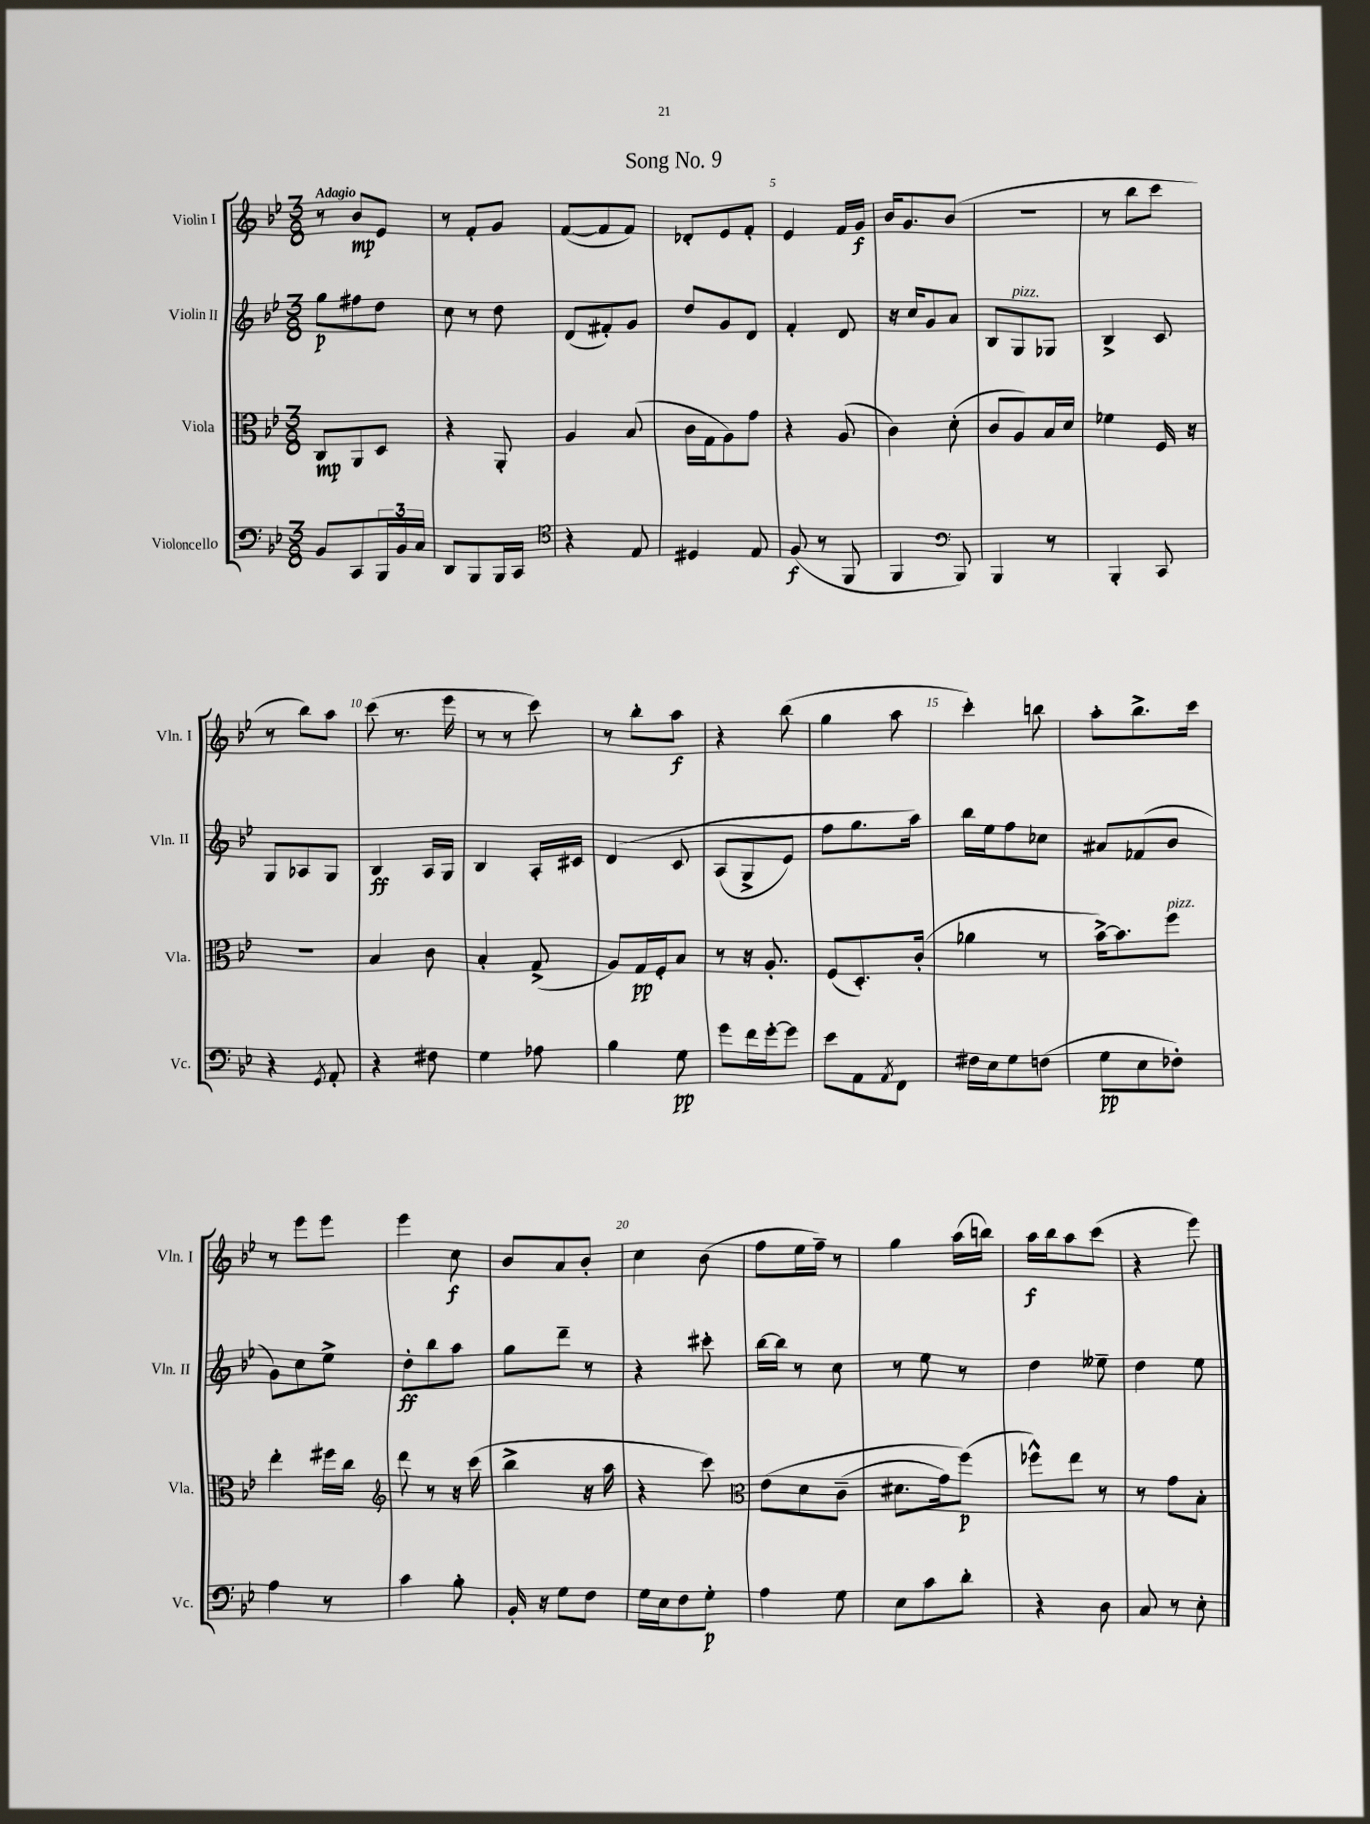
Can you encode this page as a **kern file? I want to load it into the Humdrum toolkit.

**kern	**dynam	**kern	**dynam	**kern	**dynam	**kern	**dynam
*part4	*part4	*part3	*part3	*part2	*part2	*part1	*part1
*staff4	*staff4	*staff3	*staff3	*staff2	*staff2	*staff1	*staff1
*I"Violoncello	*	*I"Viola	*	*I"Violin II	*	*I"Violin I	*
*I'Vc.	*	*I'Vla.	*	*I'Vln. II	*	*I'Vln. I	*
*clefF4	*	*clefC3	*	*clefG2	*	*clefG2	*
*k[b-e-]	*	*k[b-e-]	*	*k[b-e-]	*	*k[b-e-]	*
*M3/8	*	*M3/8	*	*M3/8	*	*M3/8	*
=1	=1	=1	=1	=1	=1	=1	=1
!	!	!	!	!	!	!LO:TX:a:B:t=Adagio	!
8BB-/L	.	8C/L	mp	8gg\L	p	8r	.
8CC/	.	8AA/	.	8ff#X\	.	8b-/L	mp
24BBB-/L	.	8D/J	.	8dd\J	.	8e-/J	.
24BB-/	.	.	.	.	.	.	.
24C/JJ	.	.	.	.	.	.	.
=2	=2	=2	=2	=2	=2	=2	=2
8DD/L	.	4r	.	8cc\	.	8r	.
8BBB-/	.	.	.	8r	.	8f'/L	.
16BBB-/L	.	8AA'/	.	8dd\	.	8g/J	.
16CC/JJ	.	.	.	.	.	.	.
=3	=3	=3	=3	=3	=3	=3	=3
*clefC4	*	*	*	*	*	*	*
4r	.	4A/	.	(8d/L	.	([8f/L	.
.	.	.	.	8f#X'/)	.	8f/]	.
8E-/	.	(8B-/	.	8g/J	.	8f/J)	.
=4	=4	=4	=4	=4	=4	=4	=4
4D#X/	.	16c\LL	.	8dd/L	.	8d-X'/L	.
.	.	16G\J	.	.	.	.	.
.	.	8A\)	.	8g/	.	8e-/	.
8E-/	.	8g\J	.	8d/J	.	8f'/J	.
=5	=5	=5	=5	=5	=5	=5	=5
(8F/	f	4r	.	4f'/	.	4e-/	.
8r	.	.	.	.	.	.	.
8FF/	.	(8A/	.	8d/	.	16f/LL	.
.	.	.	.	.	.	16g/JJ	f
=6	=6	=6	=6	=6	=6	=6	=6
4FF/	.	4c\)	.	16r	.	16b-/KL	.
.	.	.	.	16cc/KL	.	8.g/	.
.	.	.	.	8g/	.	.	.
*clefF4	*	*	*	*	*	*	*
8BBB-/)	.	(8d'\	.	8a/J	.	(8b-/J	.
=7	=7	=7	=7	=7	=7	=7	=7
4BBB-/	.	8c/L	.	8B-/L	.	4.r	.
!	!	!	!	!LO:TX:a:i:t=pizz.	!	!	!
.	.	8A/)	.	8G/	.	.	.
8r	.	16B-/L	.	8G-X/J	.	.	.
.	.	16d/JJ	.	.	.	.	.
=8	=8	=8	=8	=8	=8	=8	=8
4BBB-'/	.	4f-X\	.	4B-^/	.	8r	.
.	.	.	.	.	.	8bb-\L	.
8CC/	.	16F/	.	8c/	.	8ccc\J	.
.	.	16r	.	.	.	.	.
!!LO:LB:g=z
=9	=9	=9	=9	=9	=9	=9	=9
4r	.	4.r	.	8G/L	.	8r	.
.	.	.	.	8A-X/	.	8bb-\L)	.
8qGG/	.	.	.	.	.	.	.
8AA'/	.	.	.	8G/J	.	8aa\J	.
=10	=10	=10	=10	=10	=10	=10	=10
4r	.	4B-/	.	4B-/	ff	(8ccc\	.
.	.	.	.	.	.	8.r	.
8F#X\	.	8c\	.	16A/LL	.	.	.
.	.	.	.	16G/JJ	.	16eee-\	.
=11	=11	=11	=11	=11	=11	=11	=11
4G\	.	4B-'/	.	4B-/	.	8r	.
.	.	.	.	.	.	8r	.
8A-X\	.	(8G^/	.	16A'/LL	.	8ccc\)	.
.	.	.	.	16c#X/JJ	.	.	.
=12	=12	=12	=12	=12	=12	=12	=12
4B-\	.	8A/L)	.	(4d/	.	8r	.
.	.	16G/L	pp	.	.	8bb-'\L	.
.	.	16F'/J	.	.	.	.	.
8G\	pp	8B-/J	.	8c/	.	8aa\J	f
=13	=13	=13	=13	=13	=13	=13	=13
8g\L	.	8r	.	(8A/L	.	4r	.
16f\L	.	16r	.	8G^/	.	.	.
[16g'\J	.	8.A'/	.	.	.	.	.
8g\J]	.	.	.	8e-/J)	.	(8bb-\	.
=14	=14	=14	=14	=14	=14	=14	=14
8e-\L	.	(8F/L	.	8ff\L	.	4gg\	.
8AA\	.	8.D'/)	.	8.gg\	.	.	.
8qAA/	.	.	.	.	.	.	.
8FF\J	.	.	.	.	.	8aa\	.
.	.	(16c'/Jk	.	16aa\Jk)	.	.	.
=15	=15	=15	=15	=15	=15	=15	=15
16F#X\LL	.	4a-X\	.	16bb-\LL	.	4ccc'\)	.
16E-\J	.	.	.	16ee-\J	.	.	.
8G\	.	.	.	8ff\	.	.	.
(8Fn\J	.	8r	.	8cc-X\J	.	8bbn\	.
=16	=16	=16	=16	=16	=16	=16	=16
8G\L	pp	[16b-^\KL)	.	8a#X/L	.	8aa'\L	.
.	.	8.b-\]	.	.	.	.	.
8E-\	.	.	.	(8f-X/	.	8.bb-^\	.
!	!	!LO:TX:a:i:t=pizz.	!	!	!	!	!
8F-X'\J)	.	8ff\J	.	8b-/J	.	.	.
.	.	.	.	.	.	16ccc\Jk	.
!!LO:LB:g=z
=17	=17	=17	=17	=17	=17	=17	=17
4A\	.	4ee-'\	.	8g\L)	.	8r	.
.	.	.	.	8cc\	.	8eee-\L	.
8r	.	16ff#X\LL	.	8ee-^\J	.	8eee-\J	.
.	.	16cc\JJ	.	.	.	.	.
=18	=18	=18	=18	=18	=18	=18	=18
*	*	*clefG2	*	*	*	*	*
4c\	.	8ddd\	.	8dd'\L	ff	4eee-\	.
.	.	8r	.	8bb-\	.	.	.
8B-'\	.	16r	.	8aa\J	.	8cc\	f
.	.	(16ccc\	.	.	.	.	.
=19	=19	=19	=19	=19	=19	=19	=19
16BB-'/	.	4bb-^\	.	8gg\L	.	8b-/L	.
16r	.	.	.	.	.	.	.
8G\L	.	.	.	8ddd~\J	.	8a/	.
8F\J	.	16r	.	8r	.	8b-'/J	.
.	.	16aa\	.	.	.	.	.
=20	=20	=20	=20	=20	=20	=20	=20
16G\LL	.	4r	.	4r	.	4cc\	.
16E-\J	.	.	.	.	.	.	.
8F\	.	.	.	.	.	.	.
8G'\J	p	8ccc\)	.	8ccc#X'\	.	(8b-\	.
=21	=21	=21	=21	=21	=21	=21	=21
*	*	*clefC3	*	*	*	*	*
4A\	.	(8e-\L	.	[16bb-\LL	.	8ff\L	.
.	.	.	.	16bb-\JJ]	.	.	.
.	.	8d\	.	8r	.	16ee-\L	.
.	.	.	.	.	.	16ff~\JJ)	.
8G\	.	(8c~\J	.	8cc\	.	8r	.
=22	=22	=22	=22	=22	=22	=22	=22
8E-\L	.	8.d#X\L	.	8r	.	4gg\	.
8c\	.	.	.	8ee-\	.	.	.
.	.	16g\k)	.	.	.	.	.
8d'\J	.	(8ff\J)	p	8r	.	(16aa\LL	.
.	.	.	.	.	.	16bbn\JJ)	.
=23	=23	=23	=23	=23	=23	=23	=23
4r	.	8ff-X^^\L)	.	4dd\	.	16aa\LL	f
.	.	.	.	.	.	16bb-\J	.
.	.	8ee-\J	.	.	.	8aa\	.
8D\	.	8r	.	8ee--X~\	.	(8ccc\J	.
=24	=24	=24	=24	=24	=24	=24	=24
8C/	.	8r	.	4dd\	.	4r	.
8r	.	8g\L	.	.	.	.	.
8E-'\	.	8B-'\J	.	8ee-\	.	8eee-\)	.
==	==	==	==	==	==	==	==
*-	*-	*-	*-	*-	*-	*-	*-
